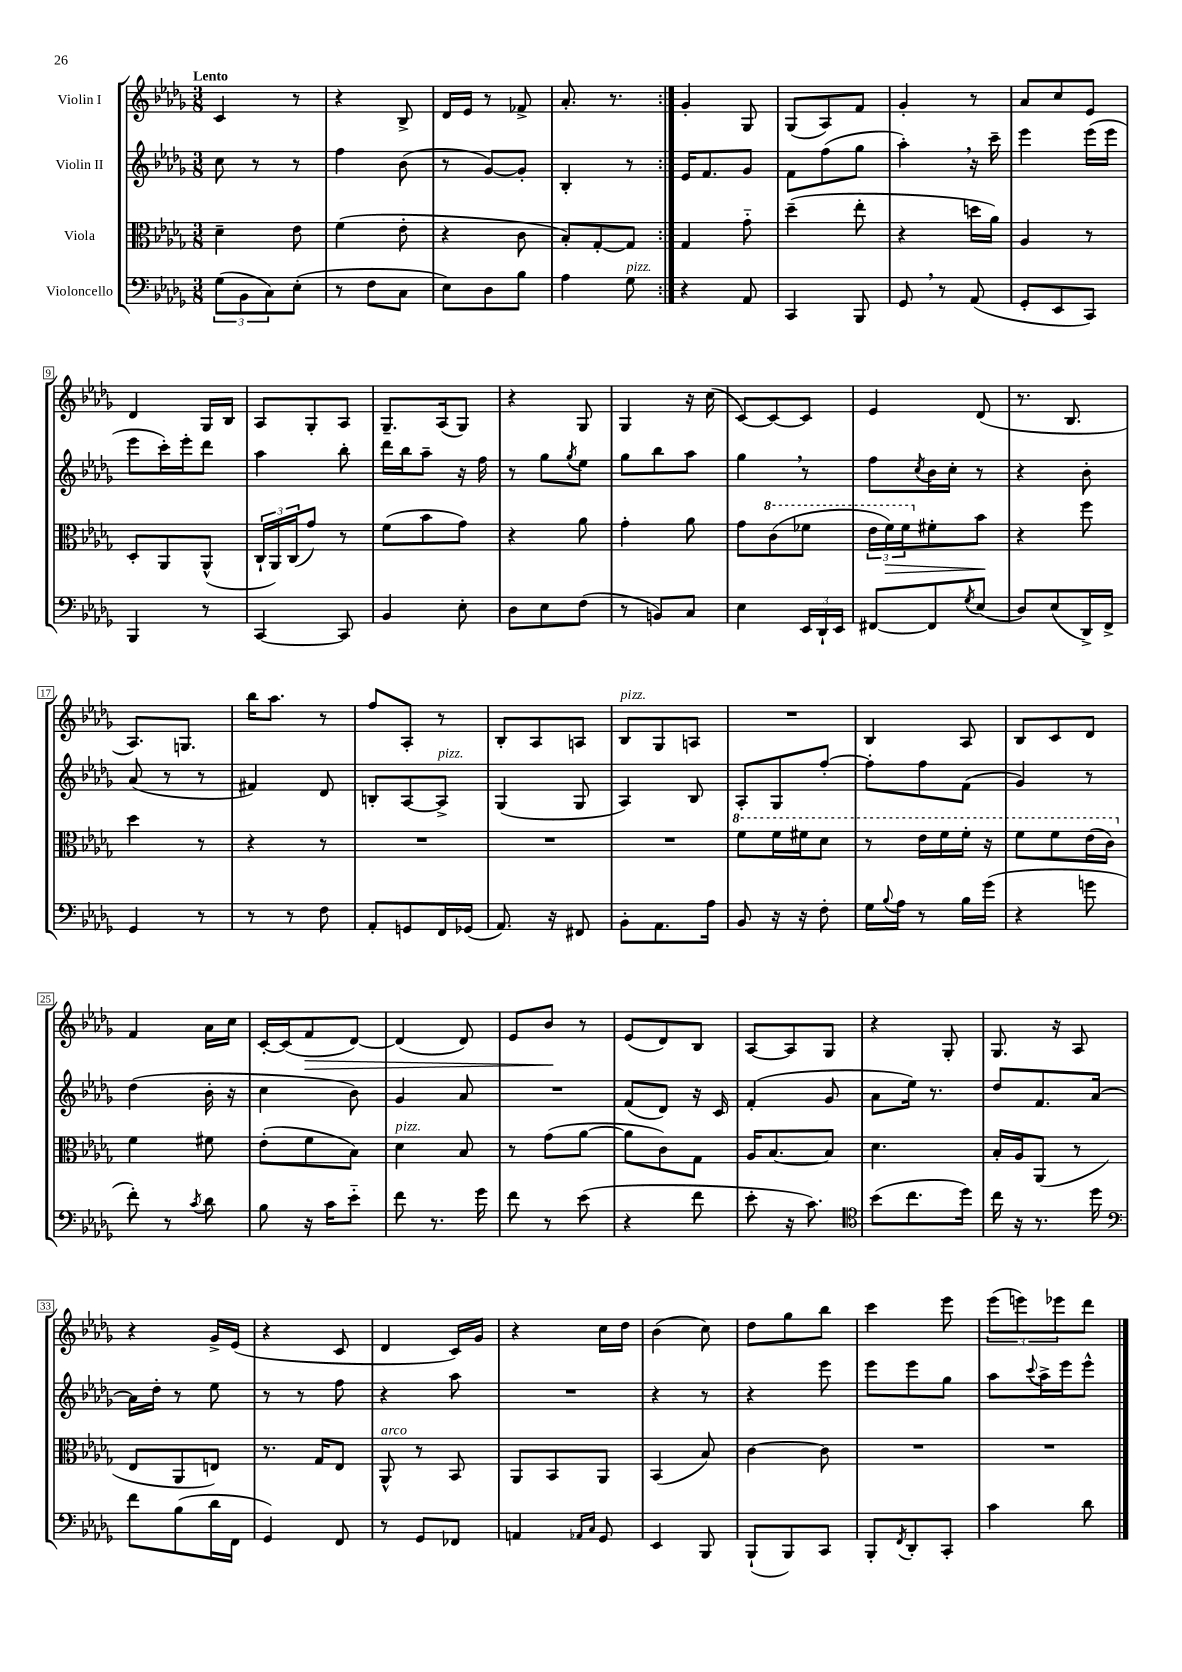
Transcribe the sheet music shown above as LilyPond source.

<<
\new StaffGroup <<
\new Staff = "s0" \with { instrumentName = "Violin I" } {
    \clef treble \key des \major \numericTimeSignature \time 3/8 \tempo "Lento"
    \repeat volta 2 { c'4 r8 |
    r4 bes8-> |
    des'16 ees'16 r8 fes'8-> |
    aes'8.-. r8. | }
    ges'4-. ges8 |
    ges8( aes8) f'8 |
    ges'4-. r8 |
    aes'8 c''8 ees'8 |
    des'4 ges16 bes16 |
    aes8 ges8-. aes8 |
    ges8.-- aes16( ges8) |
    r4 ges8 |
    ges4 r16 c''16( |
    c'8~) c'8~ c'8 |
    ees'4 des'8( |
    r8. bes8. |
    aes8.) g8. |
    bes''16 aes''8. r8 |
    f''8 aes8-. r8 |
    bes8-. aes8 a8 |
    bes8^\markup { \italic "pizz." } ges8 a8 |
    R4. |
    bes4 aes8 |
    bes8 c'8 des'8 |
    f'4 aes'16 c''16 |
    c'16~-. c'16( f'8\> des'8~) |
    des'4( des'8) |
    ees'8 bes'8\! r8 |
    ees'8( des'8) bes8 |
    aes8~ aes8 ges8 |
    r4 ges8-. |
    ges8. r16 aes8 |
    r4 ges'16-> ees'16( |
    r4 c'8 |
    des'4 c'16) ges'16 |
    r4 c''16 des''16 |
    bes'4( c''8) |
    des''8 ges''8 bes''8 |
    c'''4 ees'''8 |
    \tuplet 3/2 { ees'''8( e'''8) ees'''8 } des'''8 \bar "|." |
}
\new Staff = "s1" \with { instrumentName = "Violin II" } {
    \clef treble \key des \major \numericTimeSignature \time 3/8
    \repeat volta 2 { c''8 r8 r8 |
    f''4 bes'8( |
    r8 ges'8~) ges'8-. |
    bes4-. r8 | }
    ees'16 f'8. ges'8 |
    f'8 f''8( ges''8 |
    aes''4-.) \breathe r16 c'''16-- |
    ees'''4 ees'''16( ees'''16 |
    ees'''8 c'''16-.) ees'''16-. des'''8 |
    aes''4 bes''8-. |
    des'''16 bes''16 aes''8-- r16 f''16 |
    r8 ges''8 \acciaccatura { ges''8 } ees''8 |
    ges''8 bes''8 aes''8 |
    ges''4 \breathe r8 |
    f''8 \acciaccatura { c''8 } bes'16 c''16-. r8 |
    r4 bes'8-. |
    aes'8( r8 r8 |
    fis'4) des'8 |
    b8-. aes8~ aes8->^\markup { \italic "pizz." } |
    ges4( ges8 |
    aes4) bes8 |
    aes8-. ges8 f''8~-. |
    f''8-. f''8 f'8( |
    ges'4) r8 |
    des''4( bes'16-. r16 |
    c''4 bes'8) |
    ges'4 aes'8 |
    R4. |
    f'8( des'8) r16 c'16 |
    f'4-.( ges'8 |
    aes'8 ees''16) r8. |
    des''8 f'8. aes'16~ |
    aes'16 des''16-. r8 ees''8 |
    r8 r8 f''8 |
    r4 aes''8 |
    R4. |
    r4 r8 |
    r4 ees'''8 |
    ees'''8 ees'''8 ges''8 |
    aes''8 \appoggiatura { c'''8 } aes''16-> ees'''16 ees'''8-^ \bar "|." |
}
\new Staff = "s2" \with { instrumentName = "Viola" } {
    \clef alto \key des \major \numericTimeSignature \time 3/8
    \repeat volta 2 { des'4-- ees'8 |
    f'4( ees'8-. |
    r4 c'8 |
    bes8-.) ges8~-. ges8 | }
    ges4 ges'8-_ |
    des''4--( ees''8-. |
    r4 d''16 aes'16) |
    aes4 r8 |
    des8-. aes,8 aes,8-^( |
    \tuplet 3/2 { c16-! aes,16) c16( } ges'8) r8 |
    f'8( bes'8 ges'8) |
    r4 aes'8 |
    ges'4-. aes'8 |
    ges'8 \ottava #1 c''8( fes''8 |
    \tuplet 3/2 { ees''16 f''16\>) f''16 \ottava #0 } fis'8-. bes'8\! |
    r4 f''8 |
    des''4 r8 |
    r4 r8 |
    R4. |
    R4. |
    R4. |
    \ottava #1 f''8 f''16 fis''16 des''8 |
    r8 ees''16 f''16 f''16-. r16 |
    f''8 f''8 ees''16( c''16) \ottava #0 |
    f'4 fis'8 |
    ees'8-.( f'8 bes8) |
    des'4^\markup { \italic "pizz." } bes8 |
    r8 ges'8( aes'8~ |
    aes'8 c'8) ges8 |
    aes16 bes8.~ bes8 |
    des'4. |
    bes16-. aes16 aes,8( r8 |
    ees8 aes,8 e8) |
    r8. ges16 ees8 |
    aes,8-^^\markup { \italic "arco" } r8 bes,8 |
    aes,8 bes,8 aes,8 |
    bes,4( bes8) |
    c'4~ c'8 |
    R4. |
    R4. \bar "|." |
}
\new Staff = "s3" \with { instrumentName = "Violoncello" } {
    \clef bass \key des \major \numericTimeSignature \time 3/8
    \repeat volta 2 { \tuplet 3/2 { ges8( bes,8 c8) } ees8-.( |
    r8 f8 c8 |
    ees8) des8 bes8 |
    aes4 ges8^\markup { \italic "pizz." } | }
    r4 aes,8 |
    c,4 bes,,8 |
    ges,8 \breathe r8 aes,8( |
    ges,8-. ees,8 c,8) |
    bes,,4 r8 |
    c,4~ c,8 |
    bes,4 ees8-. |
    des8 ees8 f8( |
    r8 b,8) c8 |
    ees4 \tuplet 3/2 { ees,16 des,16-! ees,16 } |
    fis,8~ fis,8 \acciaccatura { ges8 } ees8( |
    des8) ees8( des,16->) f,16-> |
    ges,4 r8 |
    r8 r8 f8 |
    aes,8-. g,8 f,16 ges,16( |
    aes,8.) r16 fis,8 |
    bes,8-. aes,8. aes16 |
    bes,8 r16 r16 f8-. |
    ges16 \appoggiatura { bes8 } aes16 r8 bes16 ges'16( |
    r4 g'8 |
    f'8-.) r8 \acciaccatura { c'8 } des'8 |
    bes8 r16 c'16 ees'8-_ |
    f'8 r8. ges'16 |
    f'8 r8 ees'8( |
    r4 f'8 |
    ees'8-. r16 c'8.) |
    \clef tenor bes'8( c''8. des''16) |
    c''16 r16 r8. des''16 |
    \clef bass f'8 bes8( des'16 f,16 |
    ges,4) f,8 |
    r8 ges,8 fes,8 |
    a,4 \grace { aes,16 c16 } ges,8 |
    ees,4 bes,,8 |
    bes,,8-!( bes,,8) c,8 |
    bes,,8-. \acciaccatura { f,8 } des,8-. c,8-. |
    c'4 des'8 \bar "|." |
}
>>
>>
\layout { \context { \Score \override BarNumber.stencil = #(make-stencil-boxer 0.1 0.3 ly:text-interface::print) } }
